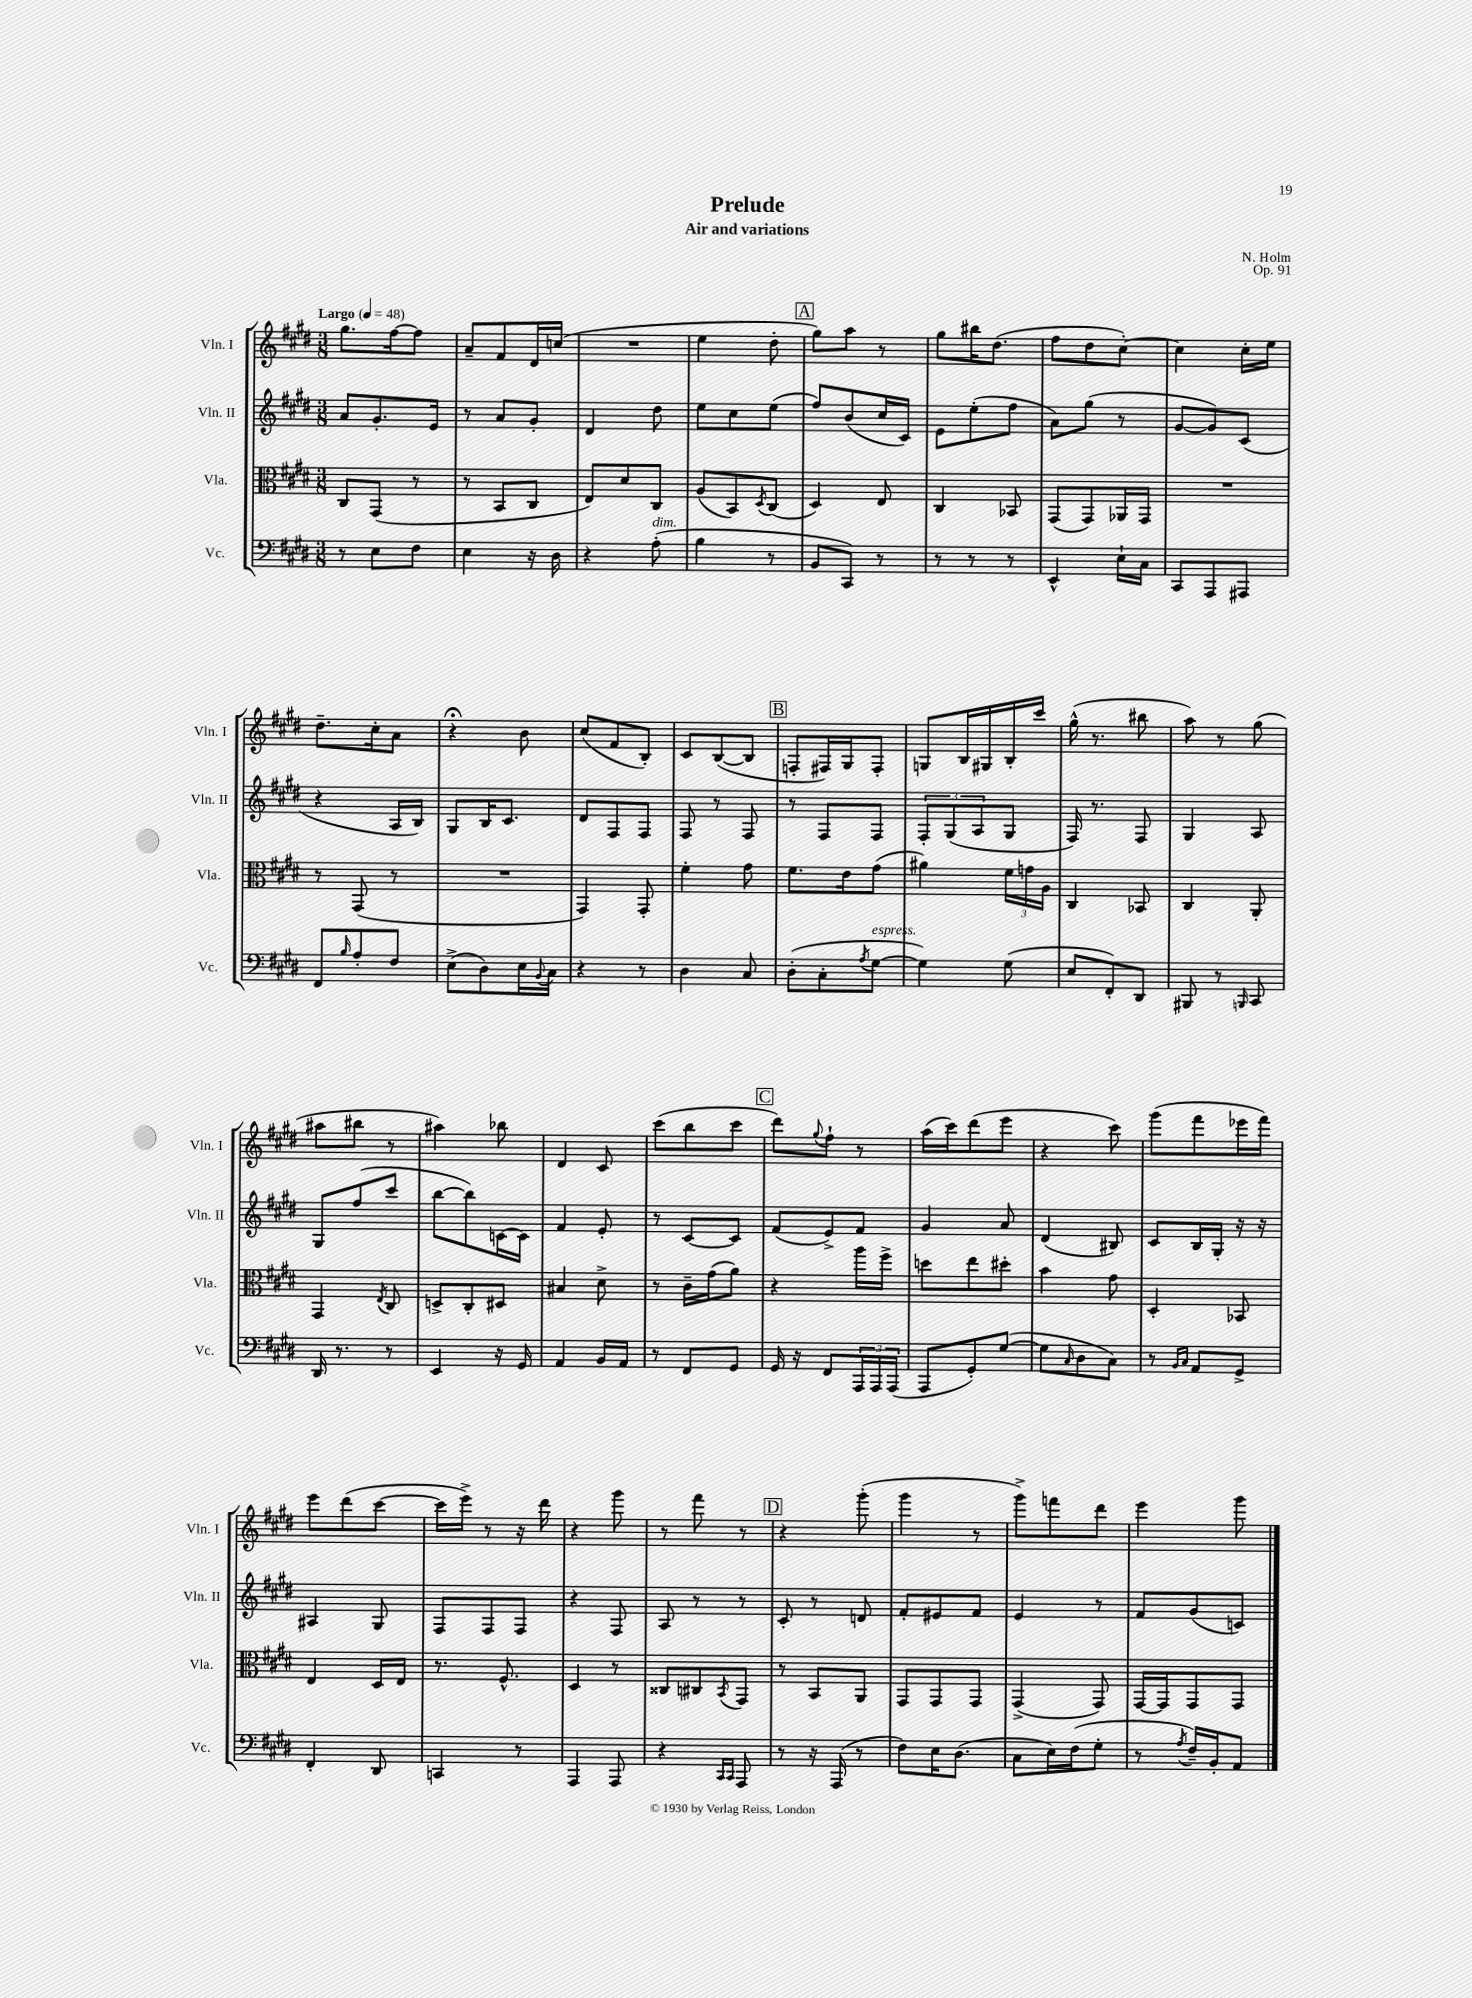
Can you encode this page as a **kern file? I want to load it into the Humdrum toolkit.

**kern	**kern	**kern	**kern
*part4	*part3	*part2	*part1
*staff4	*staff3	*staff2	*staff1
*I"Vc.	*I"Vla.	*I"Vln. II	*I"Vln. I
*I'Vc.	*I'Vla.	*I'Vln. II	*I'Vln. I
*clefF4	*clefC3	*clefG2	*clefG2
*k[f#c#g#d#]	*k[f#c#g#d#]	*k[f#c#g#d#]	*k[f#c#g#d#]
*M3/8	*M3/8	*M3/8	*M3/8
*MM48	*MM48	*MM48	*MM48
=1	=1	=1	=1
!	!	!	!LO:TX:a:B:t=Largo
8r	8C#/L	8a/L	8.gg#\L
8E\L	(8GG#/J	8.g#'/	.
.	.	.	[16ff#\k
8F#\J	8r	.	8ff#\J]
.	.	16e/Jk	.
=2	=2	=2	=2
4E\	8r	8r	8a~/L
.	8BB/L	8a/L	8f#/
16r	8C#/J	8g#'/J	16d#/L
16D#\	.	.	(16ccn/JJ
=3	=3	=3	=3
4r	8E/L)	4d#/	4.r
.	8d#/	.	.
!LO:TX:a:i:t=dim.	!	!	!
(8A'\	8C#/J	8dd#\	.
=4	=4	=4	=4
4B\	(8A/L	8ee\L	4ee\
.	8BB/)	8cc#\	.
.	8qD#/	.	.
8r	(8C#/J	(8ee\J	8dd#'\
!!LO:REH:place=s1:t=A
=5	=5	=5	=5
8BB/L	4D#/)	8ff#/L)	8gg#\L)
8CC#/J)	.	(8b/	8aa\J
8r	8E/	16cc#/L	8r
.	.	16c#/JJ)	.
=6	=6	=6	=6
8r	4C#/	8e\L	8gg#\L
8r	.	(8ee'\	16bb#X\K
.	.	.	(8.dd#\J
8r	8BB-X/	8ff#\J	.
=7	=7	=7	=7
4EE^^/	(8GG#/L	8a\L)	8ff#\L
.	8GG#/)	(8gg#\J	8dd#\
16E`\LL	16AA-X/L	8r	[8cc#'\J)
16C#\JJ	16GG#/JJ	.	.
=8	=8	=8	=8
8CC#/L	4.r	[8g#/L	4cc#\]
8AAA/	.	8g#/])	.
8AAA#X/J	.	(8c#/J	16cc#'\LL
.	.	.	16ee\JJ
!!LO:LB:g=z
=9	=9	=9	=9
8FF#/L	8r	4r	8.dd#~\L
16qqB/	.	.	.
8A'/	(8GG#/	.	.
.	.	.	16cc#'\k
8F#/J	8r	16A/LL	8a\J
.	.	16B/JJ)	.
=10	=10	=10	=10
(8E^\L	4.r	8G#/L	4r;<
8D#\)	.	16B/K	.
.	.	8.c#/J	.
16E\L	.	.	8b\
8qqBB/	.	.	.
16C#\JJ	.	.	.
=11	=11	=11	=11
4r	4GG#/)	8d#/L	(8cc#/L
.	.	8F#/	8f#/
8r	8GG#'/	8F#/J	8B'/J)
=12	=12	=12	=12
4D#\	4f#'\	8F#/	8c#/L
.	.	8r	([8B/
8C#/	8g#\	8F#/	8B/J]
!!LO:REH:place=s1:t=B
=13	=13	=13	=13
(8D#'\L	8.f#\L	8r	8Fn'/L
8C#'\	.	8F#/L	16F#X/L)
.	16e\k	.	16G#/J
8qA/	.	.	.
!LO:TX:a:i:t=espress.	!	!	!
[8G#\J	(8g#\J	8F#/J	8F#'/J
=14	=14	=14	=14
4G#\])	4a#X\)	12F#'/L	8Gn/L
.	.	(12G#/	.
.	.	.	16B/L
.	.	12A/	.
.	.	.	16G#X/
(8G#\	24f#\LL	8G#/J	16B'/
.	24gn\	.	.
.	.	.	16ccc#/JJ
.	24A\JJ	.	.
=15	=15	=15	=15
8E/L	4C#/	16F#/)	(16gg#^^\
.	.	8.r	8.r
8FF#'/)	.	.	.
8DD#/J	8BB-X/	8F#/	8bb#X\
=16	=16	=16	=16
8BBB#X/	4C#/	4G#/	8aa\)
8r	.	.	8r
16qqBBBn/	.	.	.
8CC#/	8AA'/	8A/	(8gg#\
!!LO:LB:g=z
=17	=17	=17	=17
16DD#/	4GG#/	8G#/L	8aa#X\L
8.r	.	.	.
.	.	(8ff#/	8bb#X\J
.	8qE/	.	.
8r	8C#/	8ccc#/J	8r
=18	=18	=18	=18
4EE/	8Dn^/L	[8bb\L	4aa#X\)
.	8C#'/	8bb\])	.
16r	8D#X/J	[16cn\L	8bb-X\
16GG#/	.	16c\JJ]	.
=19	=19	=19	=19
4AA/	4B#X/	4f#/	4d#/
16BB/LL	8d#^\	8e'/	8c#/
16AA/JJ	.	.	.
=20	=20	=20	=20
8r	8r	8r	(8ccc#\L
8FF#/L	16c#~\LL	[8c#/L	8bb\
.	(16g#\J	.	.
8GG#/J	8a\J)	8c#/J]	8ccc#\J
!!LO:REH:place=s1:t=C
=21	=21	=21	=21
16GG#/	4r	(8f#/L	8ddd#\L)
16r	.	.	.
.	.	.	8qqgg#/
8FF#/L	.	8e^/)	8ff#`\J
24AAA/L	16aa\LL	8f#/J	8r
24AAA/	.	.	.
.	16ff#^\JJ	.	.
(24AAA/JJ	.	.	.
=22	=22	=22	=22
8AAA/L	8ddn\L	4g#/	(16aa\LL
.	.	.	16ccc#\J)
8GG#'/)	8ee\	.	(8ddd#\
([8G#/J	8dd#X'\J	8a/	8eee\J
=23	=23	=23	=23
8G#\L]	4b\	(4d#/	4r
16qqC#/	.	.	.
8D#\	.	.	.
8C#\J)	8g#\	8B#X/)	8ccc#\)
=24	=24	=24	=24
8r	4D#'/	8c#/L	(8ggg#\L
16qqBB/LL	.	.	.
16qqC#/JJ	.	.	.
8AA/L	.	16B/L	8fff#\
.	.	16G#'/JJ	.
8GG#^/J	8BB-X/	16r	16eee-X\L
.	.	16r	16fff#\JJ)
!!LO:LB:g=z
=25	=25	=25	=25
4FF#'/	4E/	4A#X/	8eee\L
.	.	.	(8ddd#\
8DD#/	16D#/LL	8G#/	[8ccc#\J
.	16E/JJ	.	.
=26	=26	=26	=26
4CCn/	8.r	8F#/L	16ccc#\LL]
.	.	.	16eee^\JJ)
.	.	8F#/	8r
.	8.F#^^/	.	.
8r	.	8F#/J	16r
.	.	.	16ddd#\
=27	=27	=27	=27
4AAA/	4D#/	4r	4r
8AAA/	8r	8F#/	8ggg#\
=28	=28	=28	=28
4r	8C##X/L	8A/	8r
.	8C#X/	8r	8fff#\
16qqCC#/LL	.	.	.
16qqCC#/JJ	8qBB/	.	.
8AAA/	8GG#/J	8r	8r
!!LO:REH:place=s1:t=D
=29	=29	=29	=29
8r	8r	8c#'/	4r
16r	8BB/L	8r	.
(16AAA/	.	.	.
8r	8AA/J	8dn/	(8ggg#'\
=30	=30	=30	=30
8F#\L)	8GG#/L	8f#'/L	4ggg#\
16E\K	8GG#/	8e#X/	.
(8.D#\J	.	.	.
.	8GG#/J	8f#/J	8r
=31	=31	=31	=31
8C#\L	(4GG#^/	4e/	8ggg#^\L)
16E\L)	.	.	8fffn\
(16F#\J	.	.	.
8G#'\J	8GG#/)	8r	8ddd#\J
=32	=32	=32	=32
8r	[16GG#/LL	8f#/L	4eee\
.	16GG#/J]	.	.
8qA/	.	.	.
16F#~/LL)	8GG#/	(8g#/	.
16BB'/J	.	.	.
8AA/J	8GG#/J	8cn/J)	8ggg#\
==	==	==	==
*-	*-	*-	*-
